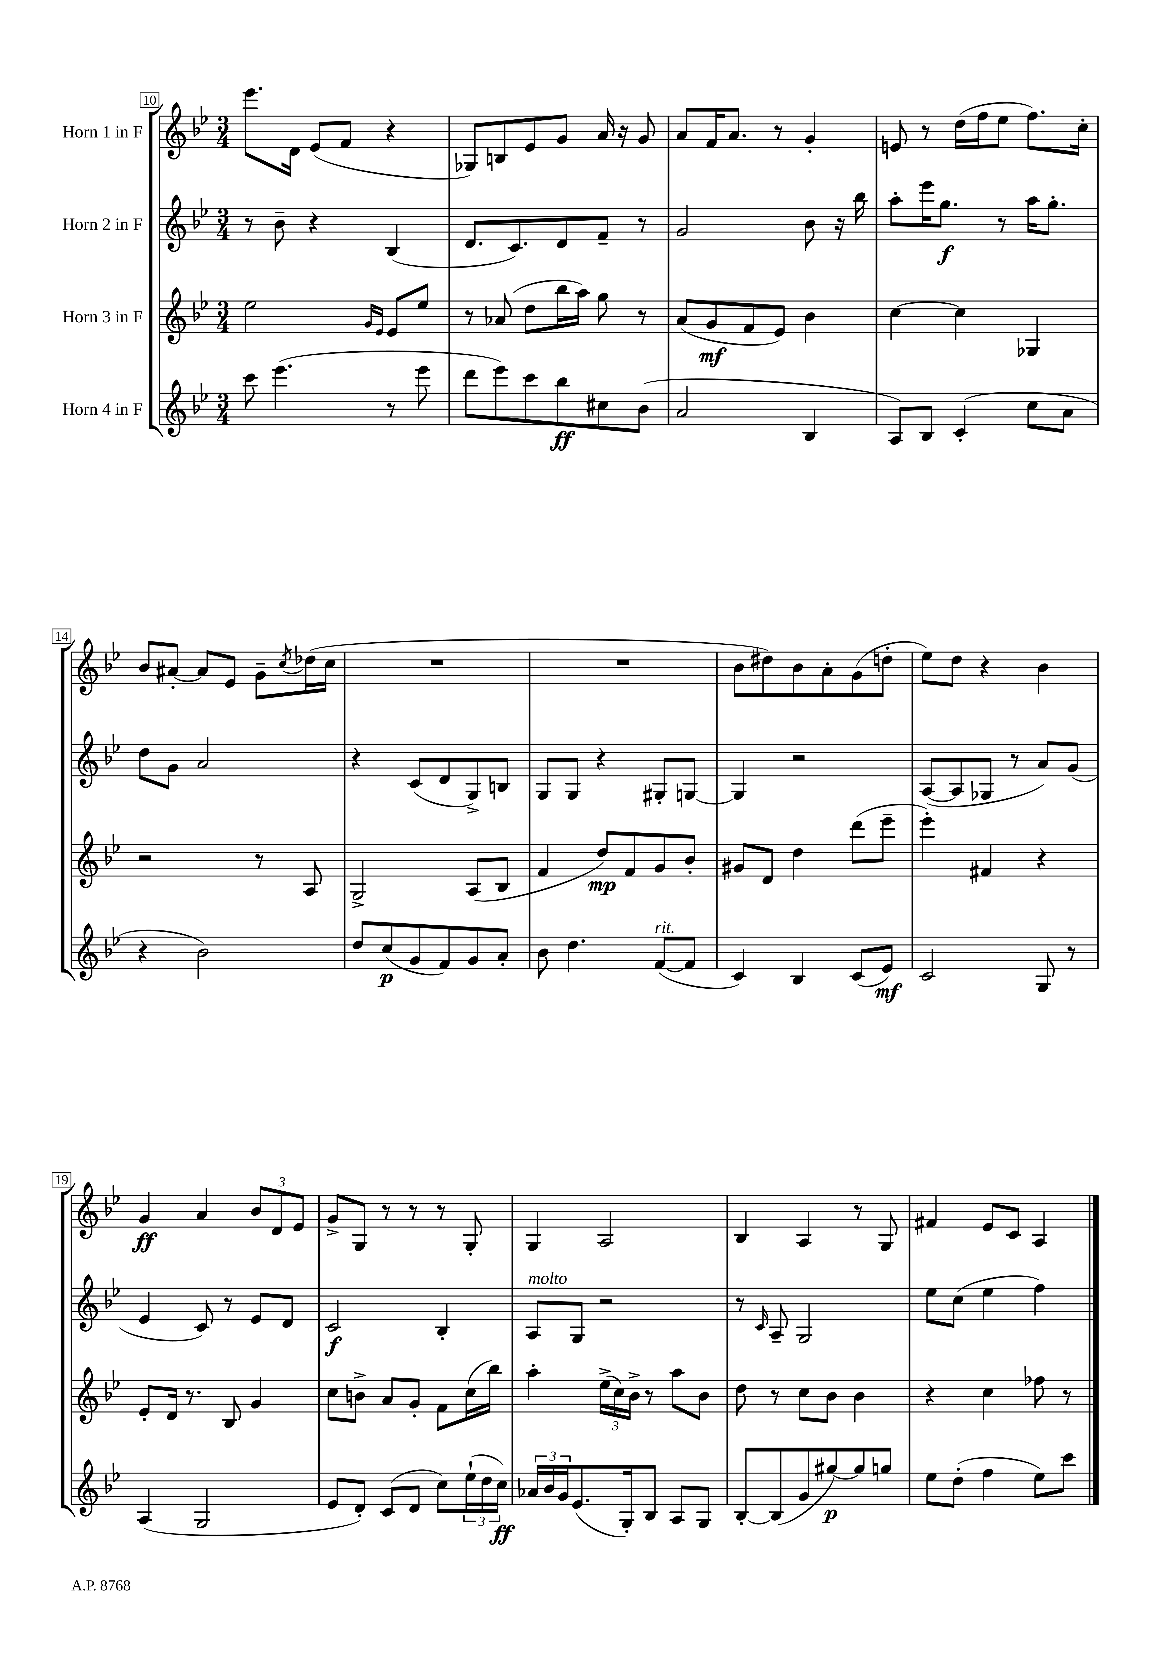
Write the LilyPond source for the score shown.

<<
\new StaffGroup <<
\new Staff = "s0" \with { instrumentName = "Horn 1 in F" } {
    \clef treble \key bes \major \numericTimeSignature \time 3/4
    ees'''8. d'16 ees'8( f'8 r4 |
    ges8) b8 ees'8 g'8 a'16 r16 g'8 |
    a'8 f'16 a'8. r8 g'4-. |
    e'8 r8 d''16( f''16 ees''8 f''8.) c''16-. |
    bes'8 ais'8~-. ais'8 ees'8 g'8-- \acciaccatura { c''8 } des''16( c''16 |
    R2. |
    R2. |
    bes'8 dis''8) bes'8 a'8-. g'8( d''8-. |
    ees''8) d''8 r4 bes'4 |
    g'4\ff a'4 \tuplet 3/2 { bes'8 d'8 ees'8 } |
    g'8-> g8 r8 r8 r8 g8-. |
    g4 a2 |
    bes4 a4 r8 g8 |
    fis'4 ees'8 c'8 a4 \bar "|." |
}
\new Staff = "s1" \with { instrumentName = "Horn 2 in F" } {
    \clef treble \key bes \major \numericTimeSignature \time 3/4
    r8 bes'8-- r4 bes4( |
    d'8. c'8.) d'8 f'8-- r8 |
    g'2 bes'8 r16 bes''16 |
    a''8-. ees'''16 g''8.\f r8 a''16 g''8.-. |
    d''8 g'8 a'2 |
    r4 c'8( d'8 g8->) b8 |
    g8 g8 r4 gis8-. g8~ |
    g4 r2 |
    a8~( a8 ges8 r8 a'8) g'8( |
    ees'4 c'8) r8 ees'8 d'8 |
    c'2\f bes4-. |
    a8^\markup { \italic "molto" } g8 r2 |
    r8 \grace { c'16 } a8-- g2 |
    ees''8 c''8( ees''4 f''4) \bar "|." |
}
\new Staff = "s2" \with { instrumentName = "Horn 3 in F" } {
    \clef treble \key bes \major \numericTimeSignature \time 3/4
    ees''2 \grace { g'16 ees'16 } ees'8 ees''8 |
    r8 aes'8( d''8 bes''16 a''16) g''8 r8 |
    a'8( g'8\mf f'8 ees'8) bes'4 |
    c''4~ c''4 ges4 |
    r2 r8 a8 |
    g2-> a8( bes8 |
    f'4 d''8\mp) f'8 g'8 bes'8-. |
    gis'8 d'8 d''4 d'''8( ees'''8-- |
    ees'''4-.) fis'4 r4 |
    ees'8-. d'16 r8. bes8 g'4 |
    c''8 b'8-> a'8 g'8-. f'8 c''16( bes''16) |
    a''4-. \tuplet 3/2 { ees''16->( c''16) bes'16-> } r8 a''8 bes'8 |
    d''8 r8 c''8 bes'8 bes'4 |
    r4 c''4 fes''8 r8 \bar "|." |
}
\new Staff = "s3" \with { instrumentName = "Horn 4 in F" } {
    \clef treble \key bes \major \numericTimeSignature \time 3/4
    c'''8 ees'''4.( r8 ees'''8 |
    d'''8 ees'''8) c'''8 bes''8\ff cis''8 bes'8( |
    a'2 bes4 |
    a8) bes8 c'4-.( c''8 a'8 |
    r4 bes'2) |
    d''8 c''8\p( g'8 f'8) g'8 a'8-. |
    bes'8 d''4. f'8~^\markup { \italic "rit." }( f'8 |
    c'4) bes4 c'8( ees'8\mf) |
    c'2 g8 r8 |
    a4( g2 |
    ees'8 d'8-.) c'8( d'8 c''8) \tuplet 3/2 { ees''16-!( d''16 c''16\ff) } |
    \tuplet 3/2 { aes'16 bes'16 g'16 } ees'8.( g16-.) bes8 a8 g8 |
    bes8~-. bes8( g'8 gis''8~\p) gis''8 g''8 |
    ees''8 d''8-.( f''4 ees''8) c'''8 \bar "|." |
}
>>
>>
\layout { \context { \Score currentBarNumber = #10 \override BarNumber.stencil = #(make-stencil-boxer 0.1 0.3 ly:text-interface::print) } }
